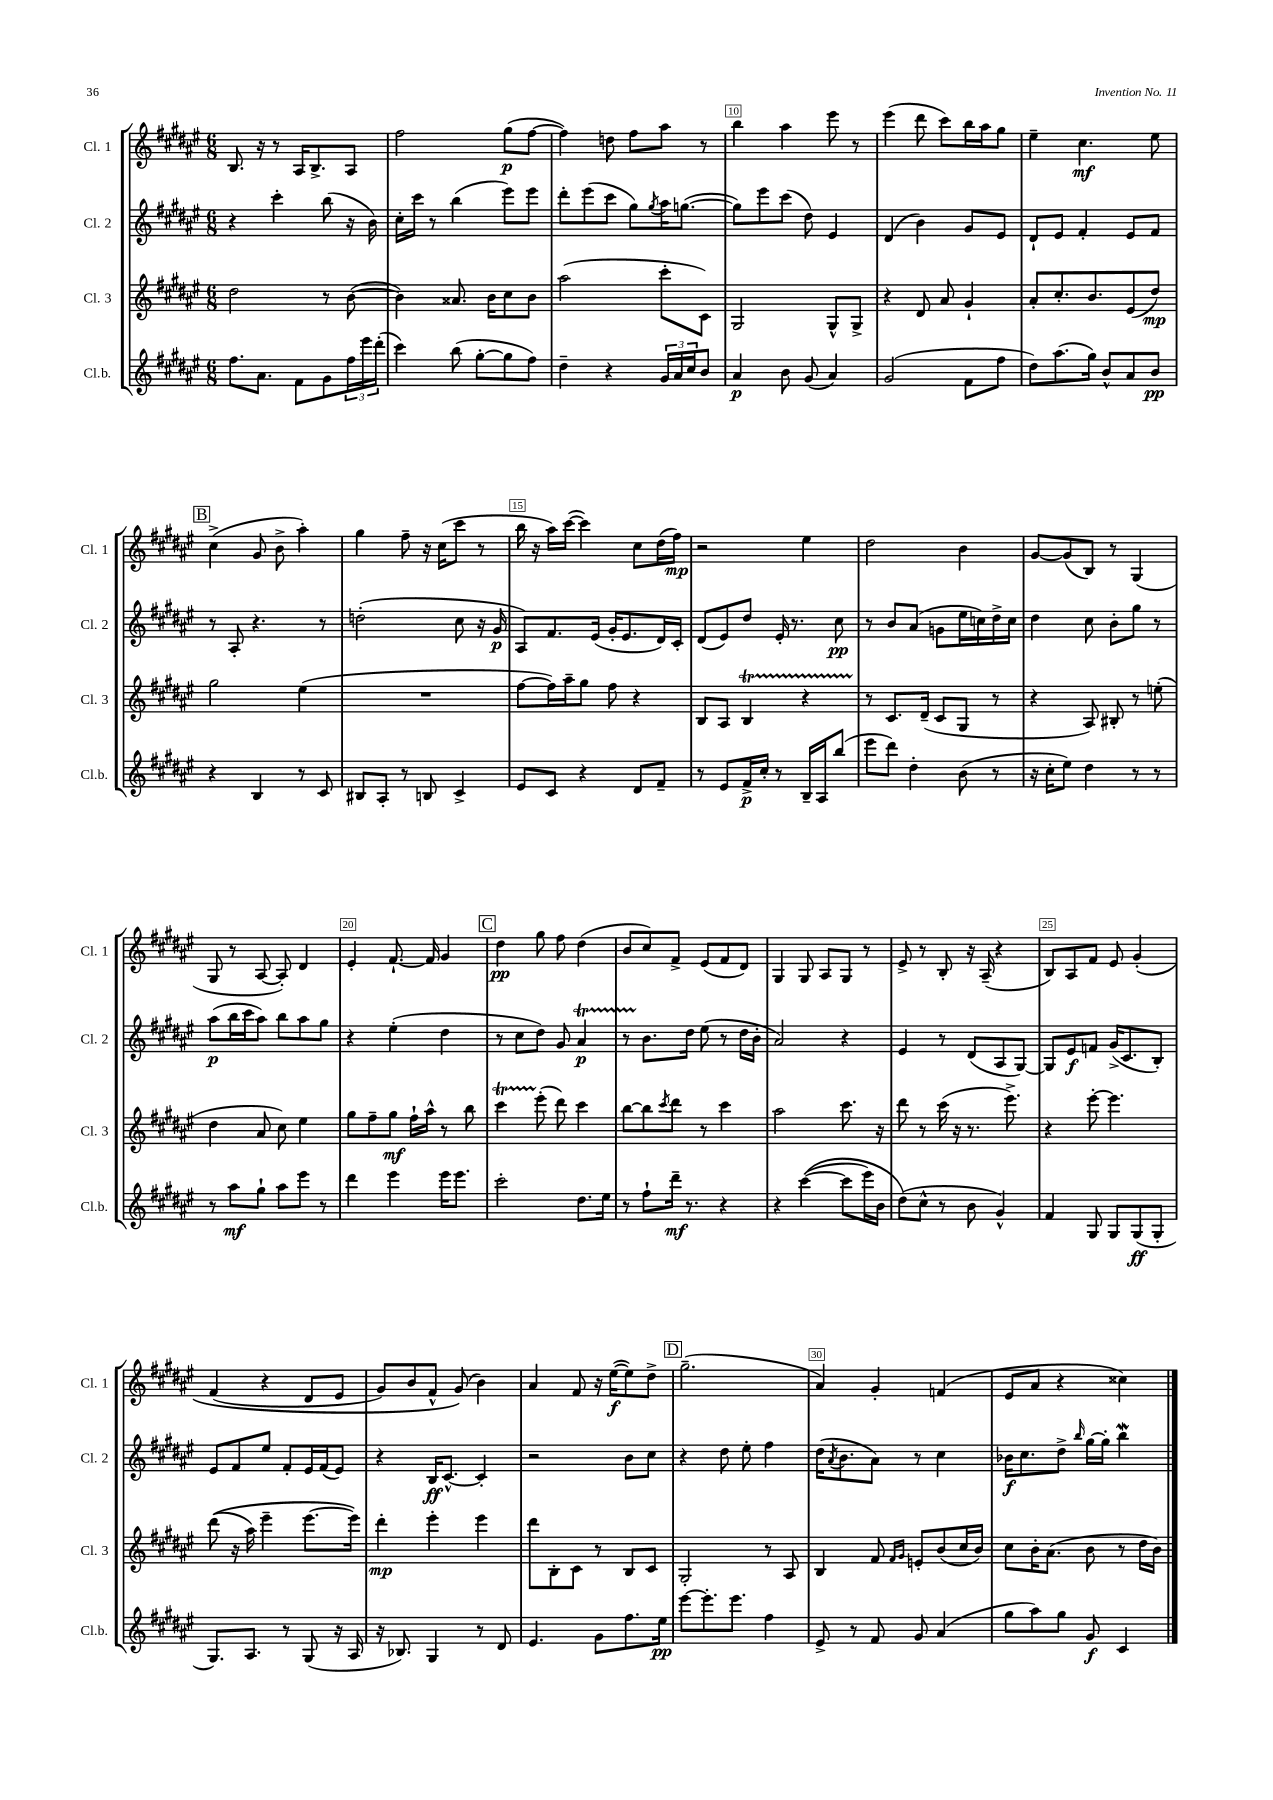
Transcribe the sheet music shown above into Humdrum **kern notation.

**kern	**dynam	**kern	**dynam	**kern	**dynam	**kern	**dynam
*part4	*part4	*part3	*part3	*part2	*part2	*part1	*part1
*staff4	*staff4	*staff3	*staff3	*staff2	*staff2	*staff1	*staff1
*I"Cl.b.	*	*I"Cl. 3	*	*I"Cl. 2	*	*I"Cl. 1	*
*I'Cl.b.	*	*I'Cl. 3	*	*I'Cl. 2	*	*I'Cl. 1	*
*clefG2	*	*clefG2	*	*clefG2	*	*clefG2	*
*k[f#c#g#d#a#e#]	*	*k[f#c#g#d#a#e#]	*	*k[f#c#g#d#a#e#]	*	*k[f#c#g#d#a#e#]	*
*M6/8	*	*M6/8	*	*M6/8	*	*M6/8	*
=7	=7	=7	=7	=7	=7	=7	=7
8.ff#\L	.	2dd#\	.	4r	.	8.B/	.
8.a#\J	.	.	.	.	.	16r	.
.	.	.	.	4ccc#'\	.	8r	.
8f#\L	.	.	.	.	.	16A#/KL	.
.	.	.	.	.	.	8.B^/	.
8g#\	.	8r	.	(8bb\	.	.	.
24ff#\L	.	([8b\	.	16r	.	8A#/J	.
24eee#\	.	.	.	.	.	.	.
.	.	.	.	16b\)	.	.	.
(24ddd#'\JJ	.	.	.	.	.	.	.
=8	=8	=8	=8	=8	=8	=8	=8
4ccc#\)	.	4b\])	.	16cc#'\LL	.	2ff#\	.
.	.	.	.	16ccc#\JJ	.	.	.
.	.	.	.	8r	.	.	.
(8bb\	.	8.a##X/	.	(4bb\	.	.	.
[8gg#'\L	.	.	.	.	.	.	.
.	.	16b\KL	.	.	.	.	.
8gg#\]	.	8cc#\	.	8eee#\L)	.	(8gg#\L	p
8ff#\J)	.	8b\J	.	8eee#\J	.	[8ff#\J	.
=9	=9	=9	=9	=9	=9	=9	=9
4dd#~\	.	(2aa#\	.	8ddd#'\L	.	4ff#\])	.
.	.	.	.	(8eee#\	.	.	.
4r	.	.	.	8ccc#\J	.	8ddn\	.
.	.	.	.	8gg#\L)	.	8ff#\L	.
.	.	.	.	8qgg#/	.	.	.
24g#/LL	.	8ccc#'\L	.	16aa#\K	.	8aa#\J	.
24a#/	.	.	.	.	.	.	.
.	.	.	.	([8.ggn\J	.	.	.
24cc#/J	.	.	.	.	.	.	.
8b/J	.	8c#\J)	.	.	.	8r	.
=10	=10	=10	=10	=10	=10	=10	=10
4a#/	p	2G#/	.	8gg\L])	.	4bb\	.
.	.	.	.	8eee#\	.	.	.
8b\	.	.	.	(8ccc#\J	.	4aa#\	.
(8g#/	.	.	.	8dd#\)	.	.	.
4a#/)	.	8G#^^/L	.	4e#/	.	8eee#\	.
.	.	8G#^/J	.	.	.	8r	.
=11	=11	=11	=11	=11	=11	=11	=11
(2g#/	.	4r	.	(4d#/	.	(4eee#\	.
.	.	8d#/	.	4b\)	.	8ddd#\	.
.	.	8a#/	.	.	.	8ccc#\L)	.
8f#\L	.	4g#`/	.	8g#/L	.	16bb\L	.
.	.	.	.	.	.	16aa#\J	.
8ff#\J	.	.	.	8e#/J	.	8gg#\J	.
=12	=12	=12	=12	=12	=12	=12	=12
8dd#\L)	.	8a#'/L	.	8d#`/L	.	4ee#~\	.
(8.aa#\	.	8.cc#'/	.	8e#/J	.	.	.
.	.	.	.	4f#'/	.	4.cc#\	mf
16gg#\Jk)	.	8.b/	.	.	.	.	.
8b^^/L	.	.	.	.	.	.	.
8a#/	.	(8e#/	.	8e#/L	.	.	.
8b/J	pp	8dd#/J)	mp	8f#/J	.	8ee#\	.
!!LO:LB:g=z
!!LO:REH:place=s1:t=B
=13	=13	=13	=13	=13	=13	=13	=13
4r	.	2gg#\	.	8r	.	(4cc#^\	.
.	.	.	.	8A#'/	.	.	.
4B/	.	.	.	4.r	.	8g#/	.
.	.	.	.	.	.	8b^\	.
8r	.	(4ee#\	.	.	.	4aa#'\)	.
8c#/	.	.	.	8r	.	.	.
=14	=14	=14	=14	=14	=14	=14	=14
8B#X/L	.	2.r	.	(2ddn'\	.	4gg#\	.
8A#'/J	.	.	.	.	.	.	.
8r	.	.	.	.	.	8ff#~\	.
8Bn/	.	.	.	.	.	16r	.
.	.	.	.	.	.	(16cc#\KL	.
4c#^/	.	.	.	8cc#\	.	8ccc#\J	.
.	.	.	.	16r	.	8r	.
.	.	.	.	16g#/	p	.	.
=15	=15	=15	=15	=15	=15	=15	=15
8e#/L	.	[8ff#\L	.	8A#/L)	.	16bb\	.
.	.	.	.	.	.	16r	.
8c#/J	.	16ff#\L])	.	8.f#/	.	16aa#\LL)	.
.	.	16aa#~\J	.	.	.	([16ccc#\JJ	.
4r	.	8gg#\J	.	.	.	4ccc#\])	.
.	.	.	.	(16e#/Jk	.	.	.
.	.	8ff#\	.	16g#'/KL	.	.	.
.	.	.	.	8.e#/	.	.	.
8d#/L	.	4r	.	.	.	8cc#\L	.
8f#~/J	.	.	.	16d#/L)	.	(16dd#\L	.
.	.	.	.	16c#'/JJ	.	16ff#\JJ)	mp
=16	=16	=16	=16	=16	=16	=16	=16
8r	.	8B/L	.	(8d#/L	.	2r	.
8e#/L	.	8A#/J	.	8e#/)	.	.	.
16f#^/L	p	4BT/	.	8dd#/J	.	.	.
16cc#'/JJ	.	.	.	.	.	.	.
8r	.	.	.	16e#'/	.	.	.
.	.	.	.	8.r	.	.	.
16B~/LL	.	4r	.	.	.	4ee#\	.
16A#/J	.	.	.	.	.	.	.
(8bb/J	.	.	.	8cc#\	pp	.	.
=17	=17	=17	=17	=17	=17	=17	=17
8eee#\L	.	8r	.	8r	.	2dd#\	.
8ddd#\J)	.	8.c#/L	.	8b/L	.	.	.
4dd#'\	.	.	.	(8a#/J	.	.	.
.	.	(16d#~/Jk	.	.	.	.	.
.	.	8c#/L	.	8gn\L	.	.	.
(8b\	.	8G#/J	.	16ee#\L	.	4b\	.
.	.	.	.	16ccn\)	.	.	.
8r	.	8r	.	16dd#^\	.	.	.
.	.	.	.	16cc\JJ	.	.	.
=18	=18	=18	=18	=18	=18	=18	=18
16r	.	4r	.	4dd#\	.	[8g#/L	.
16cc#'\KL	.	.	.	.	.	.	.
8ee#\J)	.	.	.	.	.	(8g#/]	.
4dd#\	.	8A#/)	.	8cc#\	.	8B/J)	.
.	.	8B#X'/	.	8b'\L	.	8r	.
8r	.	8r	.	8gg#\J	.	(4G#/	.
8r	.	(8een'\	.	8r	.	.	.
!!LO:LB:g=z
=19	=19	=19	=19	=19	=19	=19	=19
8r	.	4dd#\	.	(8aa#\L	p	8G#/	.
8aa#\L	mf	.	.	16bb\L	.	8r	.
.	.	.	.	16ccc#\J	.	.	.
8gg#`\J	.	8a#/	.	8aa#\J)	.	[8A#/	.
8aa#\L	.	8cc#\)	.	8bb\L	.	8A#'/])	.
8eee#\J	.	4ee#\	.	8aa#\	.	4d#/	.
8r	.	.	.	8gg#\J	.	.	.
=20	=20	=20	=20	=20	=20	=20	=20
4ddd#\	.	8gg#\L	.	4r	.	4e#'/	.
.	.	8ff#~\	.	.	.	.	.
4eee#\	.	8gg#\J	mf	(4ee#'\	.	[8.f#`/	.
.	.	16ff#`\LL	.	.	.	.	.
.	.	16aa#^^\JJ	.	.	.	16f#/]	.
16eee#\KL	.	8r	.	4dd#\	.	4g#/	.
8.eee#\J	.	.	.	.	.	.	.
.	.	8bb\	.	.	.	.	.
!!LO:REH:place=s1:t=C
=21	=21	=21	=21	=21	=21	=21	=21
2ccc#'\	.	4ccc#T\	.	8r	.	4dd#\	pp
.	.	.	.	8cc#\L	.	.	.
.	.	(8eee#'\	.	8dd#\J)	.	8gg#\	.
.	.	8ddd#\)	.	8g#/	.	8ff#\	.
8.dd#\L	.	4ccc#\	.	4a#t/	p	(4dd#\	.
16ee#\Jk	.	.	.	.	.	.	.
=22	=22	=22	=22	=22	=22	=22	=22
8r	.	[8bb\L	.	8r	.	8b/L	.
8ff#`\L	.	8bb\]	.	8.b\L	.	8cc#/)	.
.	.	8qccc#/	.	.	.	.	.
16ddd#~\Jk	mf	8ddd#\J	.	.	.	8f#^/J	.
8.r	.	.	.	16dd#\Jk	.	.	.
.	.	8r	.	(8ee#\	.	(8e#/L	.
4r	.	4ccc#\	.	8r	.	8f#/	.
.	.	.	.	16dd#\LL	.	8d#/J)	.
.	.	.	.	16b'\JJ	.	.	.
=23	=23	=23	=23	=23	=23	=23	=23
4r	.	2aa#\	.	2a#/)	.	4G#/	.
(([4ccc#\	.	.	.	.	.	8G#/	.
.	.	.	.	.	.	8A#/L	.
8ccc#\L]	.	8.ccc#\	.	4r	.	8G#/J	.
16eee#\L)	.	.	.	.	.	8r	.
16b\JJ	.	16r	.	.	.	.	.
=24	=24	=24	=24	=24	=24	=24	=24
(8dd#\L)	.	8ddd#\	.	4e#/	.	8e#^/	.
8cc#^^\J	.	8r	.	.	.	8r	.
8r	.	(16ccc#\	.	8r	.	8B'/	.
.	.	16r	.	.	.	.	.
8b\	.	8.r	.	(8d#/L	.	16r	.
.	.	.	.	.	.	(16A#~/	.
4g#^^/)	.	.	.	8A#/	.	4r	.
.	.	8.eee#^\)	.	.	.	.	.
.	.	.	.	[8G#/J)	.	.	.
=25	=25	=25	=25	=25	=25	=25	=25
4f#/	.	4r	.	8G#/L]	.	8B/L)	.
.	.	.	.	8e#/	f	8A#/	.
8G#/	.	[8eee#'\	.	8fn/J	.	8f#/J	.
8G#/L	.	4.eee#\]	.	(16g#^/KL	.	8e#/	.
.	.	.	.	8.c#/	.	.	.
(8G#/	ff	.	.	.	.	(4g#'/	.
8G#'/J	.	.	.	8B'/J)	.	.	.
!!LO:LB:g=z
=26	=26	=26	=26	=26	=26	=26	=26
8.G#/L)	.	((8ddd#\	.	8e#/L	.	(4f#/	.
.	.	16r	.	8f#/	.	.	.
8.A#/J	.	16aa#\)	.	.	.	.	.
.	.	4eee#~\	.	8ee#/J	.	4r	.
8r	.	.	.	8f#'/L	.	.	.
(8G#/	.	[8.eee#\L	.	16e#/L	.	8d#/L	.
.	.	.	.	(16f#/J	.	.	.
16r	.	.	.	8e#/J)	.	8e#/J	.
16A#/	.	16eee#\Jk])	.	.	.	.	.
=27	=27	=27	=27	=27	=27	=27	=27
16r	.	4ddd#'\	mp	4r	.	8g#/L)	.
8.B-X/)	.	.	.	.	.	.	.
.	.	.	.	.	.	8b/	.
4G#/	.	4eee#'\	.	16B/KL	ff	8f#^^/J	.
.	.	.	.	[8.c#^^/J	.	.	.
.	.	.	.	.	.	(8g#/)	.
8r	.	4eee#\	.	4c#'/]	.	4b\)	.
8d#/	.	.	.	.	.	.	.
=28	=28	=28	=28	=28	=28	=28	=28
4.e#/	.	8ddd#\L	.	2r	.	4a#/	.
.	.	8B'\	.	.	.	.	.
.	.	8c#\J	.	.	.	8f#/	.
8g#\L	.	8r	.	.	.	16r	.
.	.	.	.	.	.	([16ee#\KL	f
8.ff#\	.	8B/L	.	8b\L	.	8ee#\])	.
.	.	8c#/J	.	8cc#\J	.	8dd#^\J	.
16ee#\Jk	pp	.	.	.	.	.	.
!!LO:REH:place=s1:t=D
=29	=29	=29	=29	=29	=29	=29	=29
[8eee#\L	.	2G#'/	.	4r	.	(2.gg#~\	.
8.eee#'\]	.	.	.	.	.	.	.
.	.	.	.	8dd#\	.	.	.
8.eee#\J	.	.	.	.	.	.	.
.	.	.	.	8ee#'\	.	.	.
4ff#\	.	8r	.	4ff#\	.	.	.
.	.	8A#/	.	.	.	.	.
=30	=30	=30	=30	=30	=30	=30	=30
8e#^/	.	4B/	.	(16dd#\KL	.	4a#/)	.
.	.	.	.	8qa#/	.	.	.
.	.	.	.	8.b\	.	.	.
8r	.	.	.	.	.	.	.
8f#/	.	8f#/	.	8a#\J)	.	4g#'/	.
.	.	16qqf#/LL	.	.	.	.	.
.	.	16qqg#/JJ	.	.	.	.	.
8g#/	.	8en'/L	.	8r	.	.	.
(4a#/	.	(8b/	.	4cc#\	.	(4fn/	.
.	.	16cc#/L	.	.	.	.	.
.	.	16b/JJ)	.	.	.	.	.
=31	=31	=31	=31	=31	=31	=31	=31
8gg#\L	.	8cc#\L	.	16b-X\KL	f	8e#/L	.
.	.	.	.	8.cc#\	.	.	.
8aa#\)	.	16b'\K	.	.	.	8a#/J	.
.	.	(8.a#\J	.	.	.	.	.
8gg#\J	.	.	.	8dd#^\J	.	4r	.
.	.	.	.	16qqbb/	.	.	.
8g#/	f	8b\	.	[16gg#\LL	.	.	.
.	.	.	.	16gg#'\JJ]	.	.	.
4c#/	.	8r	.	4bbw\	.	4cc##X\)	.
.	.	16dd#\LL	.	.	.	.	.
.	.	16b\JJ)	.	.	.	.	.
==	==	==	==	==	==	==	==
*-	*-	*-	*-	*-	*-	*-	*-
